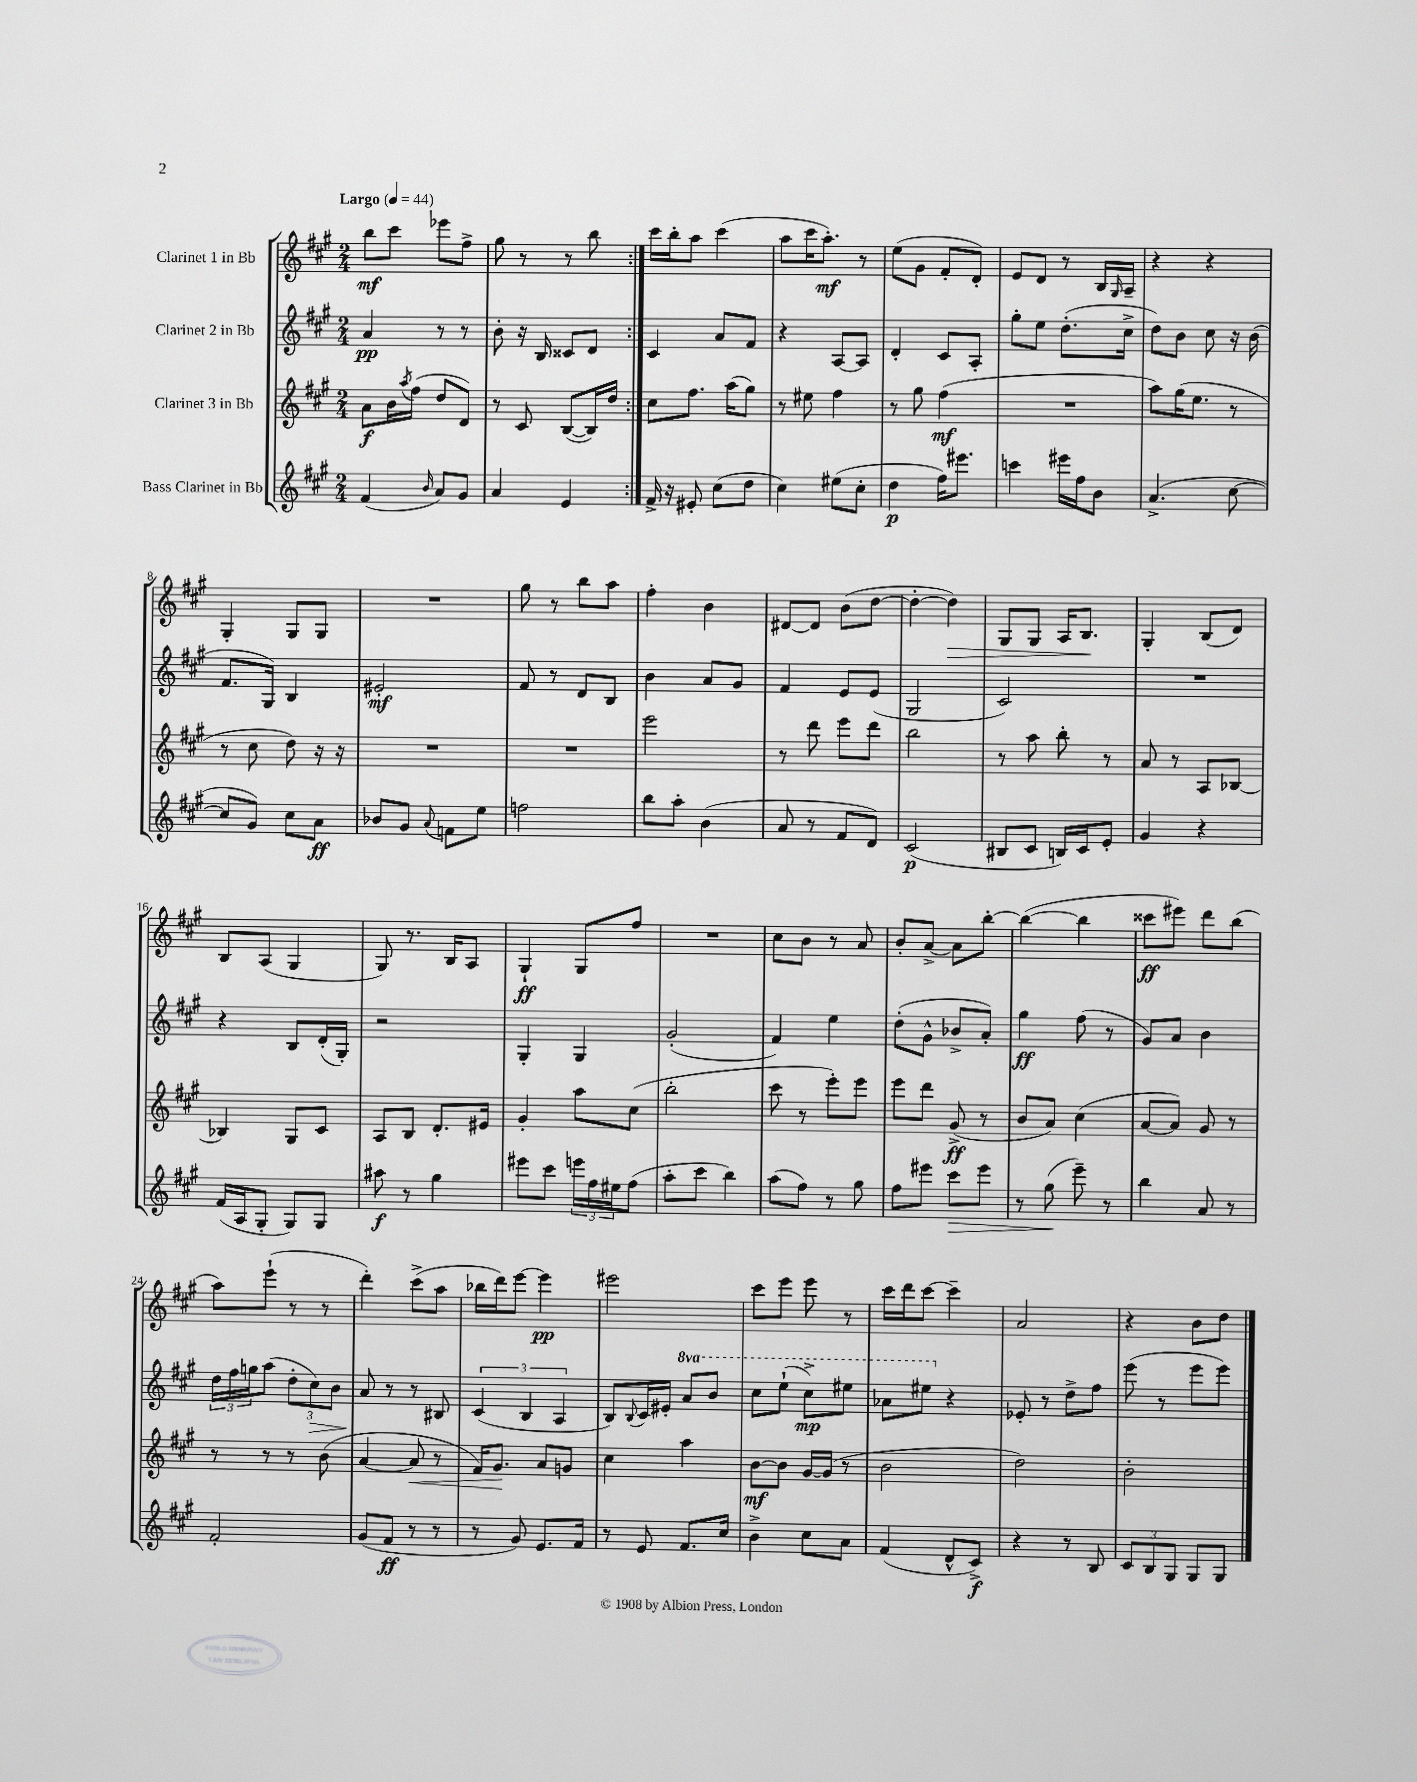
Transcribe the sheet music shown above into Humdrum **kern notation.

**kern	**kern	**kern	**kern
*staff4	*staff3	*staff2	*staff1
*clefG2	*clefG2	*clefG2	*clefG2
*k[f#c#g#]	*k[f#c#g#]	*k[f#c#g#]	*k[f#c#g#]
*M2/4	*M2/4	*M2/4	*M2/4
*MM44	*MM44	*MM44	*MM44
(4f#	8a	4a	8bb
.	16b	.	8ccc#
.	8qaa	.	.
.	(16ff#	.	.
16qqb	.	.	.
8a)	8dd	8r	8eee-
8g#	8d)	8r	8ff#^
=	=	=	=
4a	8r	8b'	8gg#
.	8c#	16r	8r
.	.	16B	.
4e	([8B	8c##	8r
.	16B])	8d	8bb
.	16dd	.	.
=:|!	=:|!	=:|!	=:|!
16f#^	8cc#	4c#	16ccc#
16r	.	.	16bb'
8e#'	8.ff#	.	8aa
(8cc#	.	8a	(4ccc#
.	(16aa	.	.
8dd	8gg#)	8f#	.
=	=	=	=
4cc#)	8r	4r	8aa
.	8ee#	.	16ccc#
.	.	.	8.aa')
(8ee#	4ff#	[8A	.
8cc#'	.	8A]	8r
=	=	=	=
4dd	8r	4d'	(8ee
.	8gg#	.	8g#
16ff#)	(4ff#	8c#	8f#'
8.eee#	.	.	.
.	.	8A'	8d')
=	=	=	=
4ccc	2r	8gg#'	8e
.	.	8ee	8d
16eee#	.	(8.dd'	8r
16ff#	.	.	.
8b	.	.	16B
.	.	.	16qqG#
.	.	16cc#^	16A~
=	=	=	=
(4.a^	8aa)	8dd)	4r
.	(16gg#	8b	.
.	8.ee	.	.
.	.	8cc#	4r
[8cc#	8r	16r	.
.	.	(16b	.
=	=	=	=
8cc#]	8r	8.f#	4G#'
8g#)	8cc#	.	.
.	.	16G#)	.
8cc#	8dd)	4B	8G#
8a	16r	.	8G#
.	16r	.	.
=	=	=	=
8b-	2r	2e#'	2r
8g#	.	.	.
8qqa	.	.	.
8f	.	.	.
8ee	.	.	.
=	=	=	=
2ff	2r	8f#	8gg#
.	.	8r	8r
.	.	8d	8bb
.	.	8B	8aa
=	=	=	=
8bb	2eee	4b	4ff#'
8aa'	.	.	.
(4b	.	8a	4b
.	.	8g#	.
=	=	=	=
8a	8r	4f#	[8d#
8r	8ddd	.	8d#]
8f#	8eee	8e	(8b
8d)	8ddd	(8e	[8dd
=	=	=	=
(2c#	2bb	2G#	4dd'_
.	.	.	4dd])
=	=	=	=
8B#	8r	2c#)	8G#
8c#	8aa	.	8G#
16B)	8bb'	.	16A
16c#	.	.	8.B
8e'	8r	.	.
=	=	=	=
4g#	8a	2r	4G#'
.	8r	.	.
4r	8A	.	(8B
.	[8B-	.	8d)
=	=	=	=
(16f#	4B-]	4r	8B
16A	.	.	.
8G#'	.	.	(8A
8G#)	8G#	8B	4G#
8G#	8c#	(16d'	.
.	.	16G#')	.
=	=	=	=
8aa#	8A	2r	8G#)
8r	8B	.	8.r
4gg#	8.d'	.	.
.	.	.	16B
.	.	.	8A
.	16e#	.	.
=	=	=	=
8eee#	4g#'	4G#'	4G#`
8ccc#	.	.	.
24eee	8aa	4G#	8G#
24ff#	.	.	.
24ee#	.	.	.
(8ff#	(8cc#	.	8ff#
=	=	=	=
8aa'	2bb'	(2g#'	2r
8ccc#	.	.	.
4bb)	.	.	.
=	=	=	=
(8aa	8ccc#	4f#)	8cc#
8ff#)	8r	.	8b
8r	8eee')	4ee	8r
8gg#	8eee	.	8a
=	=	=	=
8ff#	8eee	(8dd'	8b'
8eee#	8ddd	8g#^^	[8a^
8ccc#	(8g#^	8b-^	8a]
8eee#	8r	8a')	[8bb'
=	=	=	=
8r	8b	4gg#	(4bb_
(8gg#	8a)	.	.
8eee~)	(4cc#	(8ff#	4bb]
8r	.	8r	.
=	=	=	=
4bb	[8a	8g#)	8ccc##
.	8a])	8a	8eee#)
8a	8g#	4b	8ddd
8r	8r	.	(8bb
=	=	=	=
2f#'	8r	24dd	8aa)
.	.	24ff#	.
.	.	24gg	.
.	8r	(8aa	(8eee`
.	8r	12dd'	8r
.	.	12cc#)	.
.	(8b	.	8r
.	.	12b	.
=	=	=	=
(8g#	[4a	8a	4ddd')
8f#	.	8r	.
8r	8a]	8r	(8ccc#^
8r	8r	8B#	8aa
=	=	=	=
8r	16f#)	(6c#	16bb-
.	8.g#	.	16ddd)
8g#)	.	.	[8eee
.	.	6B	.
8.e	8a	.	4eee]
.	.	6A	.
.	8g	.	.
16f#	.	.	.
=	=	=	=
8r	4cc#	8B)	2eee#
.	.	8qqB	.
8e	.	16c#	.
.	.	16e#'	.
8.f#	4aa	8aa	.
.	.	8bb	.
16cc#	.	.	.
=	=	=	=
4b^	[8b	8ccc#	8ccc#
.	8b]	(8eee`	8eee
8cc#	[16g#	8ccc#^)	8eee
.	(16g#]	.	.
8a	8r	8eee#	8r
=	=	=	=
(4f#	2b	8aa-	16ccc#
.	.	.	16ddd
.	.	8eee#	[8ccc#
8d^^	.	4r	4ccc#~]
8c#^)	.	.	.
=	=	=	=
4r	2dd)	8e-'	2a
.	.	8r	.
8r	.	8dd^	.
8B	.	8ff#	.
=	=	=	=
12c#	2b'	(8eee	4r
12B	.	.	.
.	.	8r	.
12G#	.	.	.
8G#	.	8eee	8b
8G#	.	8eee)	8dd
==	==	==	==
*-	*-	*-	*-
